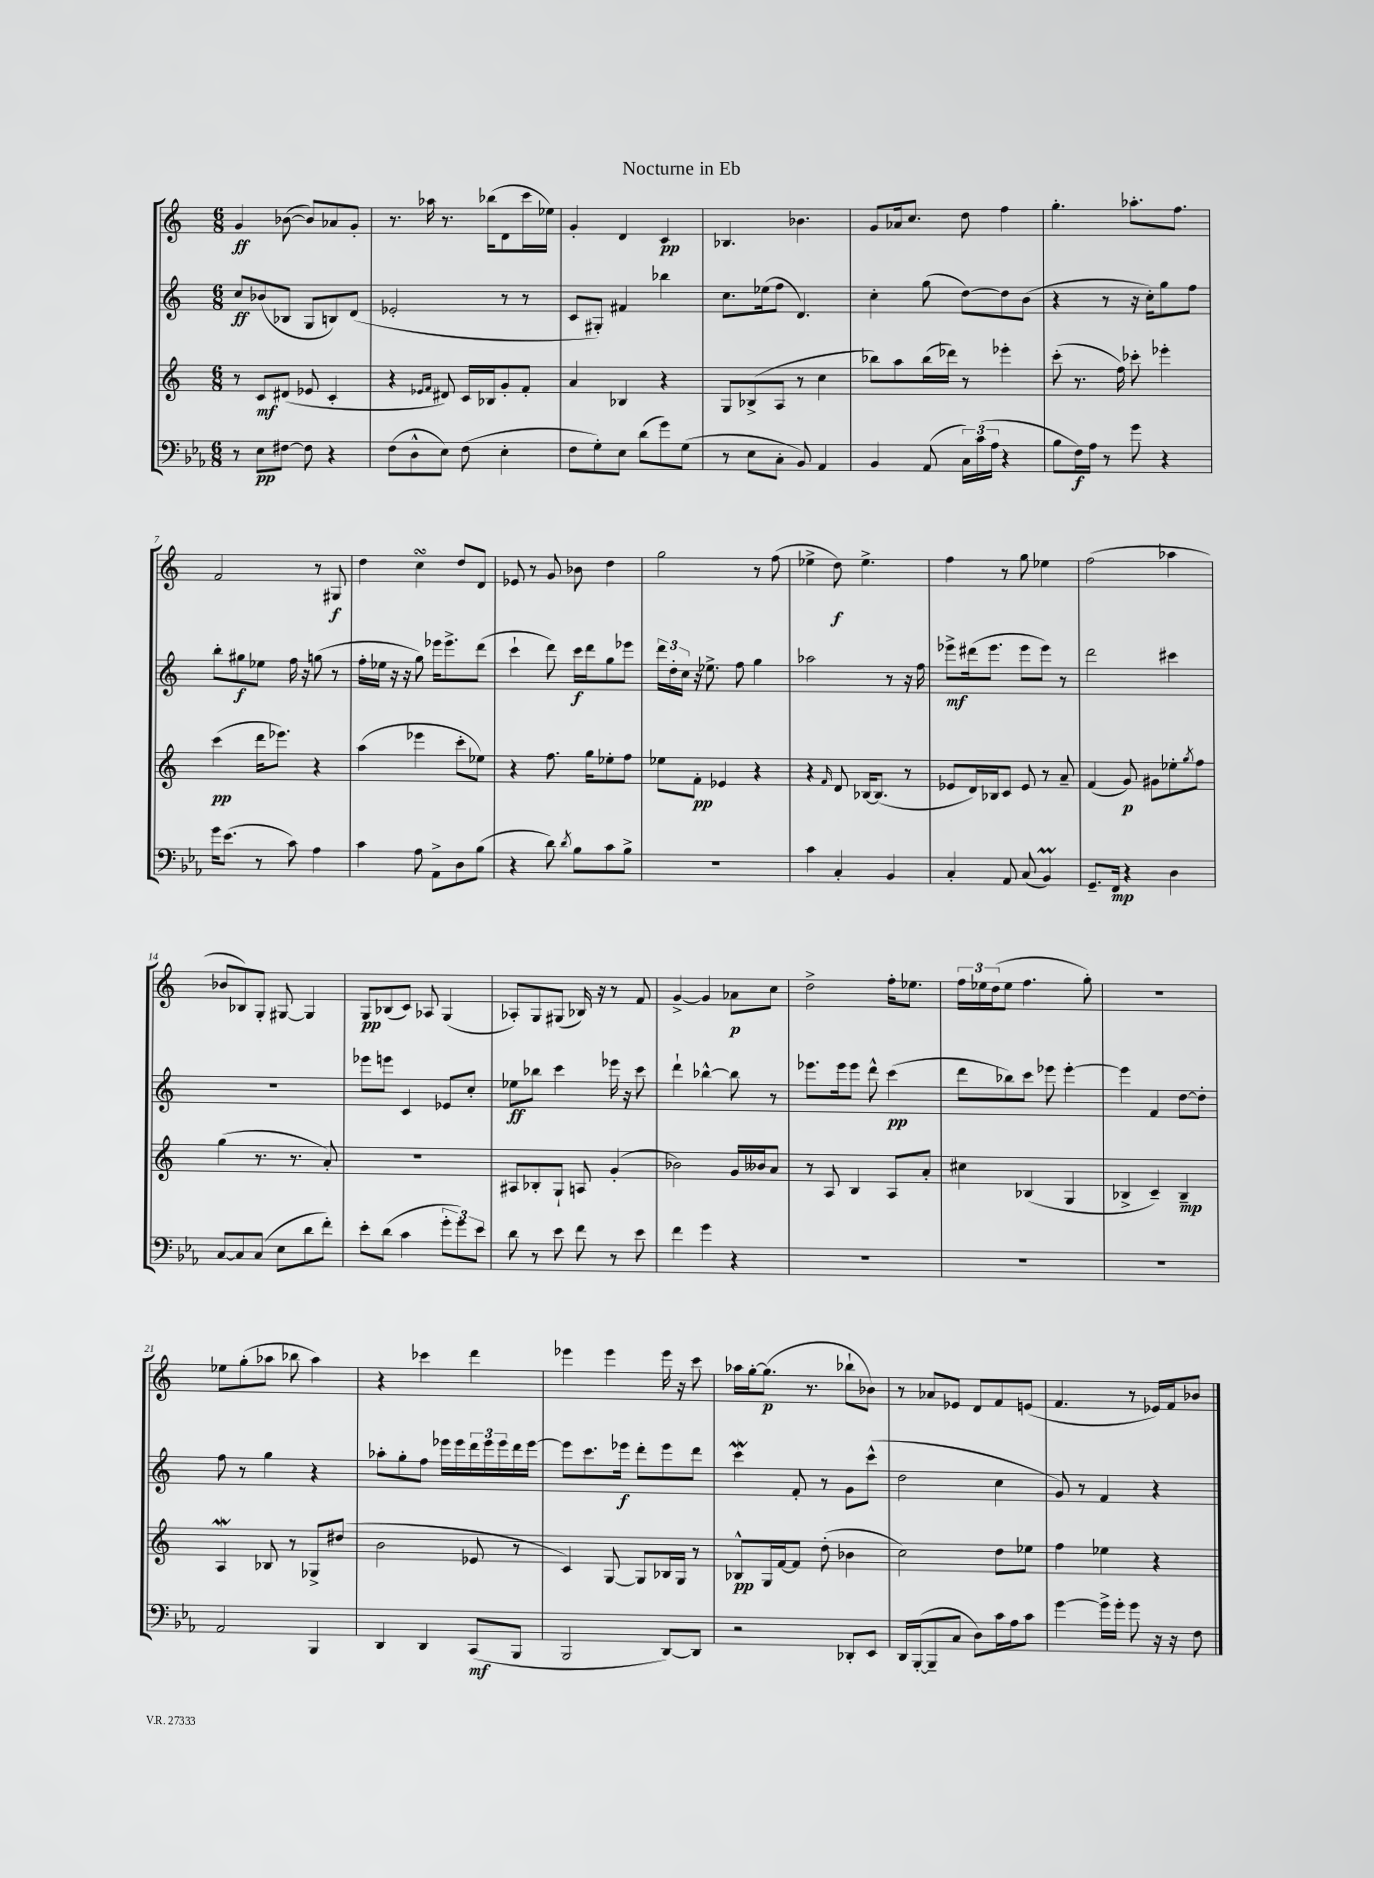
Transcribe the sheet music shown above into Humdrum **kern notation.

**kern	**kern	**kern	**kern
*staff4	*staff3	*staff2	*staff1
*clefF4	*clefG2	*clefG2	*clefG2
*k[b-e-a-]	*k[]	*k[]	*k[]
*M6/8	*M6/8	*M6/8	*M6/8
8r	8r	8cc	4g
8E-	8c	(8b-	.
[8F#	(8d#	8B-	([8b-
8F#]	8e-	8G	8b-])
4r	4c'	8B)	8a-
.	.	(8d	8g'
=	=	=	=
(8F	4r	2e-'	8.r
8D^^	.	.	.
.	.	.	16aa-
.	16qqe-	.	.
.	16qqf	.	.
8E-)	8d#)	.	8.r
(8F	16c	.	.
.	16B-	.	(16bb-
4E-'	8g'	8r	8d
.	8f'	8r	16ccc
.	.	.	16ee-)
=	=	=	=
8F	4a	8c	4g'
8G')	.	8G#')	.
8E-	4B-	4f#	4d
(8d	.	.	.
8g)	4r	4bb-	4c
(8G	.	.	.
=	=	=	=
8r	8G	8.cc	4.B-
8E-	(8B-^	.	.
.	.	(16ee-	.
8C'	8A	8ff	.
8BB-)	8r	4.d)	4.b-
4AA-	4cc	.	.
=	=	=	=
4BB-	8bb-)	4cc'	8g
.	8aa	.	16a-
.	.	.	8.cc
(8AA-	(16bb-	(8gg	.
.	16ddd-)	.	.
24C)	8r	[8dd)	8dd
(24c	.	.	.
24A-	.	.	.
4r	4eee-'	8dd]	4ff
.	.	(8b	.
=	=	=	=
8B-	(8ccc'	4r	4.gg'
16F)	8.r	.	.
16A-	.	.	.
8r	.	8r	.
.	16ff)	.	.
8g	8ccc-'	16r	8.aa-'
.	.	16cc')	.
4r	4eee-'	8gg	.
.	.	.	8.ff
.	.	8ff	.
=	=	=	=
16g	(4ccc	8bb'	2f
(8.e-	.	.	.
.	.	8gg#	.
8r	16ddd	8ee-	.
.	8.eee-)	.	.
8c)	.	16ff	.
.	.	16r	.
4A-	4r	(8gg	8r
.	.	8r	8G#
=	=	=	=
4c	(4aa	16ff'	4dd
.	.	16ee-	.
.	.	16r	.
.	.	16r	.
8A-	4eee-	8gg)	4cc
8AA-^	.	16eee-	.
.	.	8.eee-^	.
8D	8ccc'	.	8dd
(8B-	8ee-)	(8ddd	8d
=	=	=	=
4r	4r	4ccc`	8e-
.	.	.	8r
8d)	8.ff	8ddd)	8g
8qd	.	.	.
8B-	.	16ccc	8b-
.	16gg	16ddd	.
8c	8ee-'	8gg	4dd
8B-^	8ff	8eee-	.
=	=	=	=
2.r	8ee-	24ddd	2gg
.	.	24dd'	.
.	.	24cc	.
.	8f'	16r	.
.	.	8.ee-^	.
.	4e-	.	.
.	.	8ff	.
.	4r	4gg	8r
.	.	.	(8ff
=	=	=	=
4c	4r	2aa-	4ee-^
.	16qqf	.	.
4C'	8d	.	8dd)
.	[16B-	.	4.ee-^
.	(8.B-]	.	.
4BB-	.	8r	.
.	8r	16r	.
.	.	16ff	.
=	=	=	=
4C'	8e-	8eee-^	4ff
.	16d)	(16ddd#	.
.	16B-	8.eee-	.
8AA-	8c	.	8r
(8C	8e-	8eee-	8gg
4BB-)	8r	8eee-)	4ee-
.	8a~	8r	.
=	=	=	=
8.GG~	(4f	2ddd	(2ff
16FF	.	.	.
4r	8g)	.	.
.	8g#	.	.
4D	8ee-'	4ccc#	4aa-
.	8qgg	.	.
.	8ff	.	.
=	=	=	=
[8C	(4gg	2.r	8b-
8C]	.	.	8B-)
(8C	8.r	.	8G'
8E-	.	.	[8G#
.	8.r	.	.
8d	.	.	4G#]
8f')	8a')	.	.
=	=	=	=
8e-'	2.r	8eee-	8G
(8d	.	8eee	(8B-
4c	.	4c	8c)
.	.	.	8A-
12g'	.	8e-	(4G
12g)	.	.	.
.	.	8cc'	.
12e-	.	.	.
=	=	=	=
8d	8A#	8ee-	8A-')
8r	8B-'	8bb-	8G
8e-	8G`	4ccc	(8G#
8f	8A	.	16B-)
.	.	.	16r
8r	(4g'	16eee-	8r
.	.	16r	.
8e-	.	8ccc	8f
=	=	=	=
4f	2b-)	4ddd`	[4g^
4g	.	[4bb-^^	4g]
4r	16g	8bb-]	8a-
.	16b--	.	.
.	8a	8r	8cc
=	=	=	=
2.r	8r	8.eee-	2dd^
.	8A	.	.
.	.	16eee-	.
.	4B	8eee-	.
.	.	8ddd^^	.
.	8A	(4ccc	16ff'
.	.	.	8.ee-
.	8a'	.	.
=	=	=	=
2.r	4cc#	8ddd	24ff
.	.	.	24ee-
.	.	.	(24dd
.	.	8bb-)	8ee-
.	(4B-	8ccc	4.ff
.	.	8eee-	.
.	4G	[4eee-'	.
.	.	.	8gg')
=	=	=	=
2.r	4B-^	4eee-]	2.r
.	4c~)	4f	.
.	4B-~	[8dd	.
.	.	8dd']	.
=	=	=	=
2AA-	4A	8ff	8ee-
.	.	8r	(8gg'
.	8B-	4gg	8aa-
.	8r	.	8bb-
4BBB-	8G-^	4r	4aa-)
.	(8dd#	.	.
=	=	=	=
4DD	2b	8aa-'	4r
.	.	8gg'	.
4DD	.	8ff	4ccc-
.	.	16eee-	.
.	.	16eee-	.
(8CC	8e-	24ddd	4ddd
.	.	24eee-	.
.	.	24eee-	.
8BBB-	8r	16ddd	.
.	.	[16eee-	.
=	=	=	=
2BBB-	4c)	8eee-]	4eee-
.	.	8.ccc	.
.	[8G	.	4eee-
.	.	16eee-	.
.	8G]	8ddd'	.
[8DD)	16B-	8eee-	16eee-
.	16G	.	16r
8DD]	8r	8ddd	8ccc
=	=	=	=
2r	8B-^^	4ccc	16aa-
.	.	.	[16gg'
.	16G	.	(8.gg]
.	[16f	.	.
.	8f]	8f'	.
.	.	.	8.r
.	(8dd'	8r	.
8DD-'	4b-	8g	8bb-`
8EE-	.	(8ccc^^	8b-)
=	=	=	=
16DD	2cc)	2dd	8r
([16BBB-'	.	.	.
8BBB-~]	.	.	8a-
8C	.	.	8e-
8D)	.	.	8d
16c	8dd	4cc	8f
16A-	.	.	.
8c	8ee-	.	(8e
=	=	=	=
[4g	4ff	8g)	4.f
.	.	8r	.
16g^]	4ee-	4f	.
16g'	.	.	.
8g	.	.	8r
16r	4r	4r	16e-)
16r	.	.	16f
8F	.	.	8b-
==	==	==	==
*-	*-	*-	*-
